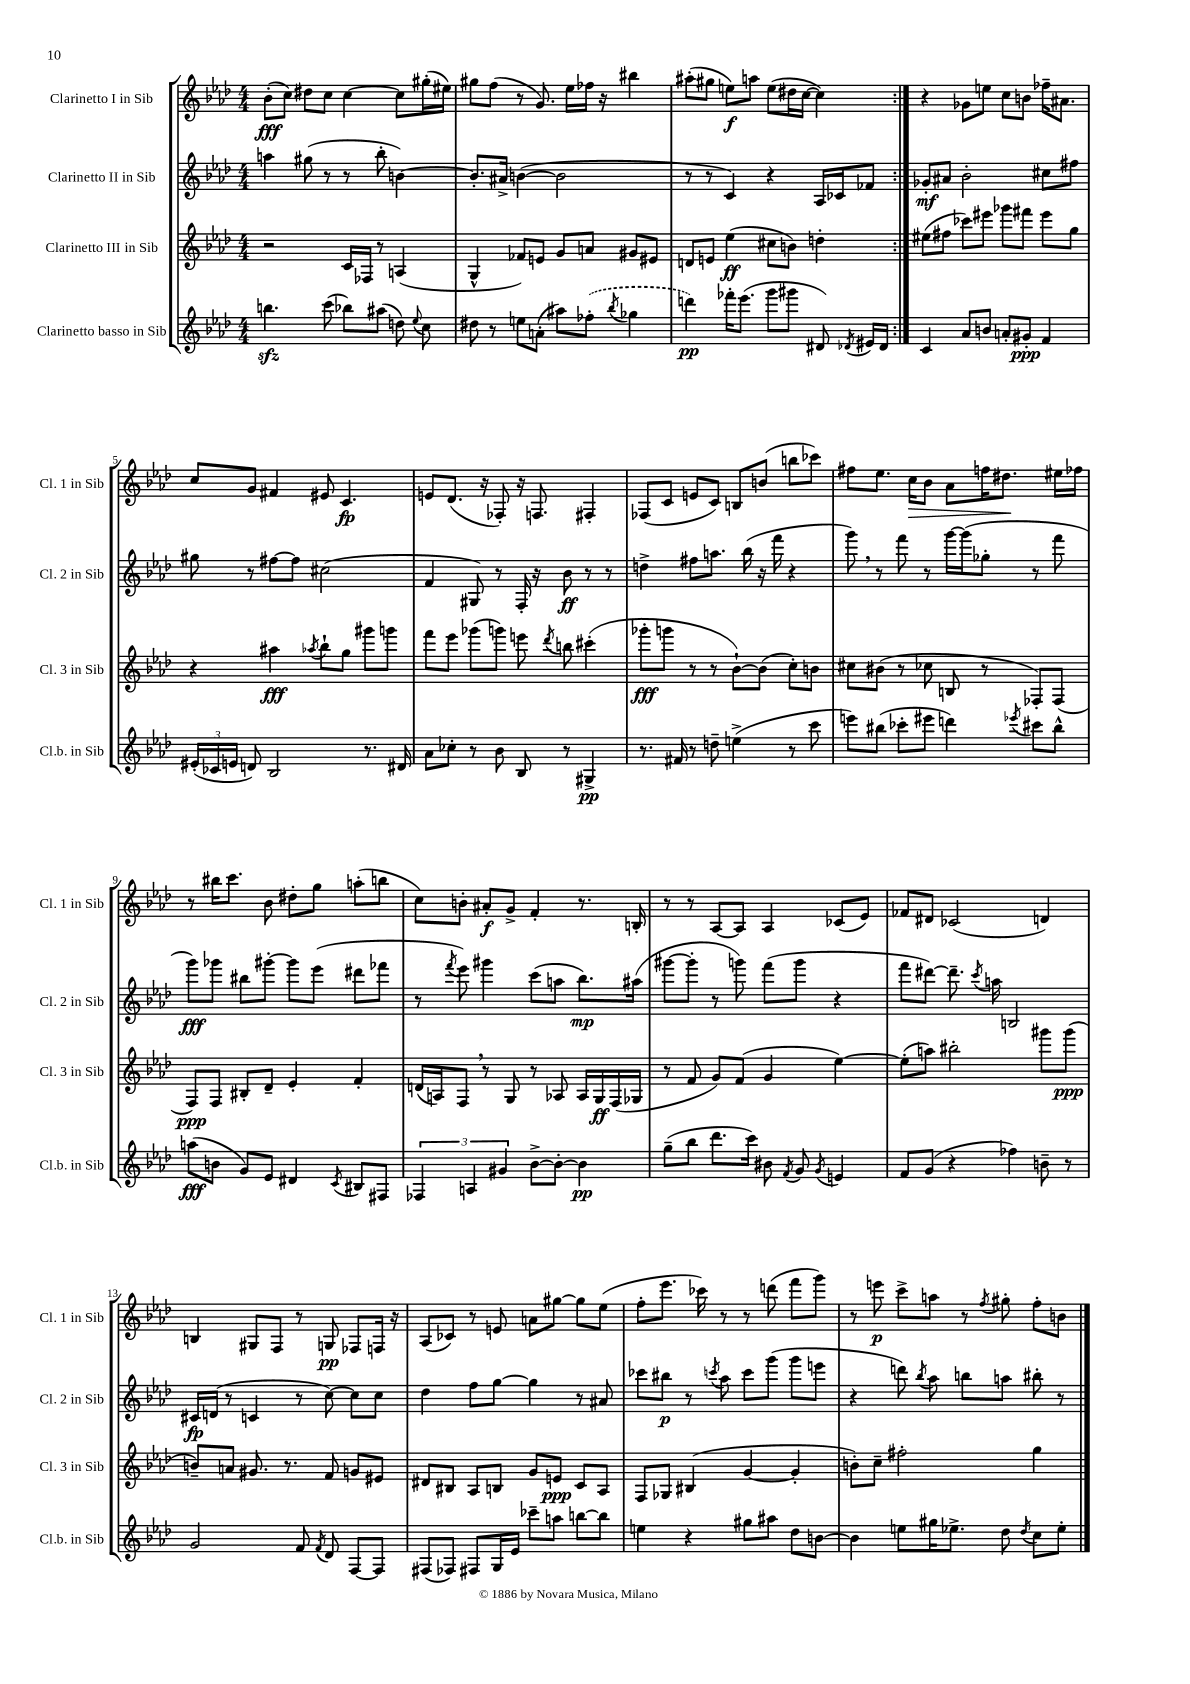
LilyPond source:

<<
\new StaffGroup <<
\new Staff = "s0" \with { instrumentName = "Clarinetto I in Sib" shortInstrumentName = "Cl. 1 in Sib" } {
    \clef treble \key aes \major \numericTimeSignature \time 4/4
    \autoBeamOff \repeat volta 2 { bes'8[-.\fff( c''8]) dis''8[ c''8] c''4~ c''8[ gis''16-.( eis''16]) |
    gis''8[ f''8]( r8 g'8.) ees''16[ fes''16] r16 bis''4 |
    ais''8[-.( gis''8] e''8[\f) a''8] e''8[( dis''16 c''16]~ c''4) | }
    r4 ges'8[ e''8] c''8[ b'8] fes''16[-- ais'8.] |
    c''8[ g'8] fis'4 eis'8 c'4.\fp |
    e'8[ des'8.]( r16 fes8-.) r16 f8. fis4-. |
    fes8[( c'8] e'8[ c'8]) b8[ b'8]( b''8[ ces'''8]) |
    fis''8[ ees''8.] c''16[\> bes'8] aes'8[ f''16 dis''8.]\! eis''16[ fes''16] |
    r8 bis''16[ c'''8.] bes'8 dis''8[-. g''8] a''8[-.( b''8] |
    c''8[) b'8]-. ais'8[-.\f g'8]-> f'4-. r8. b16-. |
    r8 r8 aes8[~ aes8] aes4 ces'8[( ees'8]) |
    fes'8[ dis'8] ces'2( d'4) |
    b4 gis8[ f8] r8 g8\pp fes8[ f16] r16 |
    aes8[( ces'8]) r8 e'8 a'8[ gis''8]~ gis''8[ ees''8]( |
    f''8[-. ees'''8.] ces'''16) r8 r8 d'''8( f'''8[ g'''8]) |
    r8 e'''8\p c'''8[-> a''8] r8 \acciaccatura { f''8 } gis''8-. f''8[-. b'8] \bar "|." |
}
\new Staff = "s1" \with { instrumentName = "Clarinetto II in Sib" shortInstrumentName = "Cl. 2 in Sib" } {
    \clef treble \key aes \major \numericTimeSignature \time 4/4
    \autoBeamOff \repeat volta 2 { a''4 gis''8( r8 r8 bes''8-. b'4~) |
    b'8.[-. ais'16]-> b'4~( b'2 |
    r8 r8 c'4) r4 aes16[ ces'16 fes'8] | }
    ges'8[-.\mf ais'8] bes'2-. cis''8[ fis''8] |
    gis''8 r8 fis''8[~ fis''8] cis''2( |
    f'4 gis8) r8 f16-. r16 bes'8\ff r8 r8 |
    d''4-> fis''8[ a''8.] bes''16( r16 f'''16 r4 |
    g'''8) \breathe r8 f'''8 r8 g'''16[~ g'''16( ges''8]-. r8 f'''8 |
    g'''8[\fff) ges'''8] bis''8[ gis'''8]~-. gis'''8[ ees'''8]( dis'''8[ fes'''8] |
    r8 \acciaccatura { f'''8 } ees'''8) gis'''4 c'''8[( a''8] bes''8.[\mp) ais''16]( |
    gis'''8[~ gis'''8]-. r8 g'''8) f'''8[( g'''8] r4 |
    f'''8[ dis'''8]~) dis'''8.-- \acciaccatura { c'''8 } a''16 b2 |
    cis'16[\fp d'16]( r8 c'4 r8 c''8~) c''8[ c''8] |
    des''4 f''8[ g''8]~ g''4 r8 ais'8 |
    ces'''8[ bis''8]\p r8 \acciaccatura { c'''8 } aes''8 c'''8[ g'''8]( g'''8[ e'''8] |
    r4 d'''8) \acciaccatura { bes''8 } aes''8 b''8[ a''8] bis''8-. r8 \bar "|." |
}
\new Staff = "s2" \with { instrumentName = "Clarinetto III in Sib" shortInstrumentName = "Cl. 3 in Sib" } {
    \clef treble \key aes \major \numericTimeSignature \time 4/4
    \autoBeamOff \repeat volta 2 { r2 c'16[ fes16] r8 a4( |
    g4-^ fes'8[) e'8] g'8[ a'8] gis'8[ eis'8] |
    d'8[ e'8] ees''4\ff( cis''8[ b'8]) d''4-. | }
    eis''8[( fis''8] ces'''8[) eis'''8] ges'''8[ fis'''8] eis'''8[ g''8] |
    r4 ais''4\fff \acciaccatura { aes''8 } bes''8[-! g''8] gis'''8[ g'''8] |
    f'''8[ ees'''8] ges'''8[( g'''8]) e'''8 \acciaccatura { des'''8 } b''8 cis'''4-.( |
    ges'''8[-.\fff g'''8] r8 r8 bes'8[~-!) bes'8]( c''8[-.) b'8] |
    cis''8[ bis'8]( r8 ces''8 b8 r8 fes8[-.) fes8]( |
    f8[\ppp) f8] bis8[-. des'8]-- ees'4-. f'4-. |
    d'16[( a16) f8] \breathe r8 g8 r8 aes8 aes16[ g16\ff f16( ges16] |
    r8 f'8 g'8[) f'8]( g'4 ees''4~) |
    ees''8[-.( a''8]) bis''2-. gis'''8[ gis'''8]\ppp( |
    b'8[--) a'8] gis'8. r8. f'8 g'8[ eis'8] |
    dis'8[ bis8] aes8[ b8] g'8[ e'8]\ppp c'8[ aes8] |
    f8[ ges8] bis4( g'4~ g'4-. |
    b'8[-.) c''8]-- fis''2-. g''4 \bar "|." |
}
\new Staff = "s3" \with { instrumentName = "Clarinetto basso in Sib" shortInstrumentName = "Cl.b. in Sib" } {
    \clef treble \key aes \major \numericTimeSignature \time 4/4
    \autoBeamOff \repeat volta 2 { b''4.\sfz c'''8( bes''8[) ais''8]( d''8) \appoggiatura { ees''8 } c''8 |
    dis''8 r8 e''8[ a'8]-.( ais''8[) \once \slurDashed fes''8]-.( \acciaccatura { bes''8 } ges''4 |
    d'''4\pp) fes'''16[-. ees'''8.]( g'''8[ gis'''8] dis'8) \acciaccatura { des'8 } eis'16[ des'16] | }
    c'4 aes'8[ b'8] a'8[-. gis'8]-.\ppp f'4 |
    \tuplet 3/2 { eis'16[-.( ces'16 e'16] } d'8) bes2 r8. dis'16 |
    aes'8[ ces''8]-. r8 bes'8 bes8 r8 gis4->\pp |
    r8. fis'16 r8 d''8-- e''4->( r8 c'''8 |
    e'''8[) bis''8]( ces'''8[-. eis'''8] d'''4) \acciaccatura { ees'''8 } cis'''8[ bis''8]-^ |
    a''8[\fff( b'8] g'8[) ees'8] dis'4 \acciaccatura { c'8 } bis8[ fis8] |
    \tuplet 3/2 { fes4 a4 gis'4 } bes'8[~-> bes'8]~-. bes'4\pp |
    g''8[--( bes''8] des'''8.[ c'''16]) bis'8 \acciaccatura { f'8 } g'8 \acciaccatura { g'8 } e'4 |
    f'8[ g'8]( r4 fes''4) b'8-- r8 |
    g'2 f'8 \acciaccatura { f'8 } des'8 f8[~ f8] |
    fis8[( fes8]) fis8[ g16 ees'16] ces'''8[-- a''8] b''8[~ b''8] |
    e''4 r4 gis''8[ ais''8] des''8[ b'8]~ |
    b'4 e''8[ gis''16 ees''8.]-> des''8 \acciaccatura { des''8 } c''8[ ees''8]-. \bar "|." |
}
>>
>>
